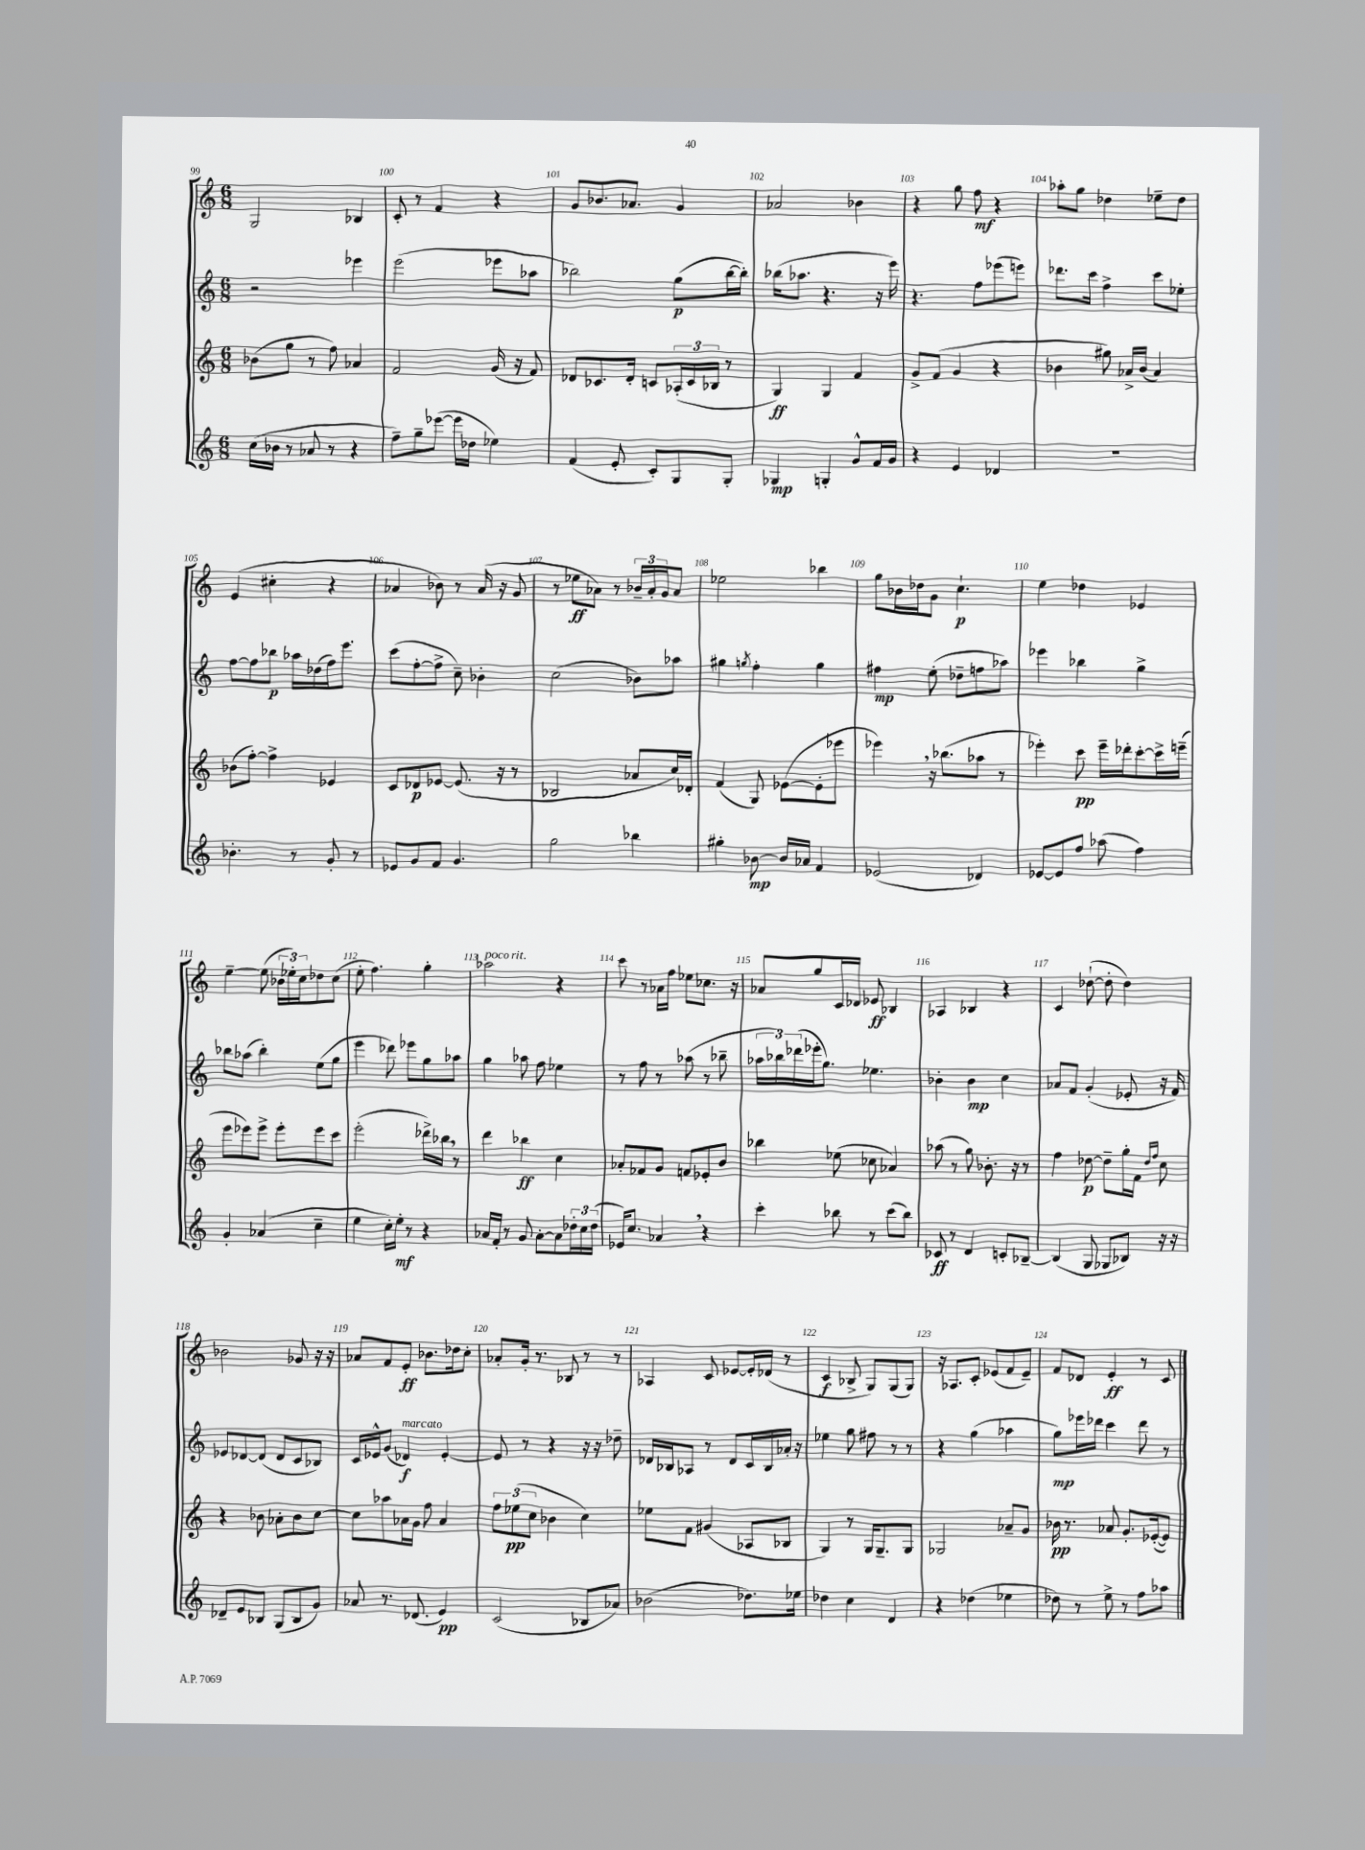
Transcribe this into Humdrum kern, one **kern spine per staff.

**kern	**dynam	**kern	**dynam	**kern	**dynam	**kern	**dynam
*part4	*part4	*part3	*part3	*part2	*part2	*part1	*part1
*staff4	*staff4	*staff3	*staff3	*staff2	*staff2	*staff1	*staff1
*clefG2	*	*clefG2	*	*clefG2	*	*clefG2	*
*k[]	*	*k[]	*	*k[]	*	*k[]	*
*M6/8	*	*M6/8	*	*M6/8	*	*M6/8	*
=99	=99	=99	=99	=99	=99	=99	=99
(16cc\LL	.	(8b-X\L	.	2r	.	2G/	.
16b-X\JJ	.	.	.	.	.	.	.
8r	.	8gg\J	.	.	.	.	.
8a-X/	.	8r	.	.	.	.	.
8r	.	8ff\)	.	.	.	.	.
4r	.	4a-X/	.	4eee-X\	.	4B-X/	.
=100	=100	=100	=100	=100	=100	=100	=100
8ff~\L)	.	2f/	.	(2eee\	.	8c'/	.
8gg~\	.	.	.	.	.	8r	.
([8eee-X\J	.	.	.	.	.	4f/	.
16eee-\LL]	.	.	.	.	.	.	.
16dd-X\JJ	.	.	.	.	.	.	.
4ee-X\)	.	(16g/	.	8eee-X\L	.	4r	.
.	.	16r	.	.	.	.	.
.	.	8f/)	.	8aa-X\J	.	.	.
=101	=101	=101	=101	=101	=101	=101	=101
(4f/	.	8d-X/L	.	2bb-X\)	.	8g/L	.
.	.	8.c-X/	.	.	.	8.b-X/	.
8e'/	.	.	.	.	.	.	.
.	.	16d-'/Jk	.	.	.	8.a-X/J	.
8c'/L)	.	8cn/L	.	.	.	.	.
8G/	.	(24A-X'/L	.	(8gg\L	p	4g/	.
.	.	24c/	.	.	.	.	.
.	.	24B-X/JJ	.	.	.	.	.
8G'/J	.	8r	.	[16bb-\L	.	.	.
.	.	.	.	16bb-'\JJ])	.	.	.
=102	=102	=102	=102	=102	=102	=102	=102
4G-X/	mp	4G/)	ff	(16bb-X\KL	.	2a-X/	.
.	.	.	.	8.aa-X\J	.	.	.
4Gn'/	.	4G/	.	4.r	.	.	.
8g^^/L	.	4f/	.	.	.	4b-X\	.
16f/L	.	.	.	16r	.	.	.
16g/JJ	.	.	.	16eee\)	.	.	.
=103	=103	=103	=103	=103	=103	=103	=103
4r	.	8g^/L	.	4.r	.	4r	.
.	.	(8f/J	.	.	.	.	.
4e/	.	4g/	.	.	.	8gg\	.
.	.	.	.	8ff\L	.	8ff\	mf
4d-X/	.	4r	.	(8eee-X\	.	4r	.
.	.	.	.	8eeen\J)	.	.	.
=104	=104	=104	=104	=104	=104	=104	=104
2.r	.	4b-X\	.	8.ddd-X\L	.	8aa-X'\L	.
.	.	.	.	.	.	8gg\J	.
.	.	.	.	16ccc\Jk	.	.	.
.	.	8gg#X\)	.	4ff^\	.	4dd-X\	.
.	.	16a-X^/LL	.	.	.	.	.
.	.	(16b-/JJ	.	.	.	.	.
.	.	4a-/)	.	8ccc\L	.	8ee-X~\L	.
.	.	.	.	8ee-X'\J	.	8dd-\J	.
!!LO:LB:g=z
=105	=105	=105	=105	=105	=105	=105	=105
4.b-X'\	.	(8b-X\L	.	[8ff\L	.	(4e/	.
.	.	[8ff'\J)	.	8ff\]	.	.	.
.	.	4ff^\]	.	8bb-X\J	p	4cc#X'\	.
8r	.	.	.	16aa-X\LL	.	.	.
.	.	.	.	(16dd-X\	.	.	.
8g'/	.	4e-X/	.	16ff\J)	.	4r	.
.	.	.	.	8.eee\J	.	.	.
8r	.	.	.	.	.	.	.
=106	=106	=106	=106	=106	=106	=106	=106
8e-X/L	.	8c/L	.	(8ccc\L	.	4a-X/	.
8g/	.	8d-X/	p	[8ff'\	.	.	.
8f/J	.	[8e-X/J	.	8ff^\J]	.	8b-X\)	.
4.g/	.	(8.e-/]	.	8cc~\)	.	8r	.
.	.	.	.	4b-X'\	.	(16a-/	.
.	.	16r	.	.	.	16r	.
.	.	8r	.	.	.	8g/	.
=107	=107	=107	=107	=107	=107	=107	=107
2gg\	.	2B-X/	.	(2cc\	.	8r	.
.	.	.	.	.	.	8ee-X\L	ff
.	.	.	.	.	.	8a-X\J)	.
.	.	.	.	.	.	8r	.
4bb-X\	.	8a-X/L	.	8b-X\L)	.	24b-X~/LL	.
.	.	.	.	.	.	24a-'/	.
.	.	.	.	.	.	24g/J	.
.	.	16cc/L)	.	8aa-X\J	.	8a-/J	.
.	.	16d-X'/JJ	.	.	.	.	.
=108	=108	=108	=108	=108	=108	=108	=108
4gg#X'\	.	(4f/	.	4gg#X\	.	2ee-X\	.
.	.	.	.	8qggn/	.	.	.
[8b-X\	mp	8G/)	.	4ff'\	.	.	.
16b-/LL]	.	([8e-X\L	.	.	.	.	.
16a-X/JJ	.	.	.	.	.	.	.
4f/	.	8e-'\]	.	4gg\	.	4bb-X\	.
.	.	8eee-X\J	.	.	.	.	.
=109	=109	=109	=109	=109	=109	=109	=109
(2e-X/	.	4eee-X,\)	.	4ff#X\	mp	8gg\L	.
.	.	.	.	.	.	16b-X\L	.
.	.	.	.	.	.	16dd-X\J	.
.	.	16r	.	(8ee'\	.	8g\J	.
.	.	(8.bb-X\L	.	.	.	.	.
.	.	.	.	8dd-X~\L	.	4.cc`\	p
4d-X/)	.	8aa-X\J	.	8ffn\	.	.	.
.	.	8r	.	8aa-X\J)	.	.	.
=110	=110	=110	=110	=110	=110	=110	=110
[8e-X/L	.	4eee-X'\)	.	4eee-X\	.	4ee\	.
8e-/]	.	.	.	.	.	.	.
8ff/J	.	8ccc\	pp	4bb-X\	.	4dd-X\	.
(8aa-X\	.	16eee-~\LL	.	.	.	.	.
.	.	16ddd-X'\J	.	.	.	.	.
4ff\)	.	[8ccc'\	.	4gg^\	.	4e-X/	.
.	.	16ccc^\L]	.	.	.	.	.
.	.	(16eeen~\JJ	.	.	.	.	.
!!LO:LB:g=z
=111	=111	=111	=111	=111	=111	=111	=111
4g'/	.	8eee\L	.	8bb-X\L	.	[4ee~\	.
.	.	8eee-X\)	.	(8aa-X\J	.	.	.
(4a-X/	.	8eee-^\J	.	4bb-'\)	.	(8ee\]	.
.	.	8eee-'\L	.	.	.	24b-X\LL	.
.	.	.	.	.	.	24ee-X'\)	.
.	.	.	.	.	.	24cc\J	.
4cc~\	.	8eee-\	.	(8ee\L	.	8dd-X\	.
.	.	8ccc\J	.	8gg\J	.	(8cc\J	.
=112	=112	=112	=112	=112	=112	=112	=112
4ee\	.	(2eee'\	.	4eee\	.	8ee'\	.
.	.	.	.	.	.	4.ff\)	.
16cc'\LL)	.	.	.	8ddd-X\)	.	.	.
16ee'\JJ	mf	.	.	.	.	.	.
8r	.	.	.	8eee-X\L	.	.	.
4r	.	16ddd-X^\LL)	.	8gg\	.	4gg'\	.
.	.	16bb-X,\JJ	.	.	.	.	.
.	.	8r	.	8aa-X\J	.	.	.
=113	=113	=113	=113	=113	=113	=113	=113
!	!	!	!	!	!	!LO:TX:a:i:t=poco rit.	!
16a-X/LL	.	4ddd\	.	4gg\	.	2aa-X\	.
16f'/JJ	.	.	.	.	.	.	.
8r	.	.	.	.	.	.	.
8g/	.	4bb-X\	ff	8aa-X\	.	.	.
[8a-'\L	.	.	.	8ff\	.	.	.
8a-\]	.	4cc\	.	4ee-X\	.	4r	.
24dd-X'\L	.	.	.	.	.	.	.
24cc\	.	.	.	.	.	.	.
(24dd-\JJ	.	.	.	.	.	.	.
=114	=114	=114	=114	=114	=114	=114	=114
16e-X/KL)	.	8a-X'/L	.	8r	.	8ccc\	.
8.cc/J	.	.	.	.	.	.	.
.	.	8f-X/	.	8ff\	.	8r	.
4a-X,/	.	8g/J	.	8r	.	16a-X\LL	.
.	.	.	.	.	.	16ff\JJ	.
.	.	8fn/L	.	(8aa-X\	.	8ee-X\L	.
4r	.	8e-X'/	.	8r	.	8.cc-X\J	.
.	.	8b/J	.	8bb-X~\	.	.	.
.	.	.	.	.	.	16r	.
=115	=115	=115	=115	=115	=115	=115	=115
4ccc'\	.	4bb-X\	.	24aa-X\LL	.	8a-X/L	.
.	.	.	.	24bb-X\)	.	.	.
.	.	.	.	(24ddd-X\	.	.	.
.	.	.	.	16eee-X'\J	.	8gg/	.
.	.	.	.	8.gg\J)	.	.	.
8bb-X\	.	(8ee-X\	.	.	.	16c/L	.
.	.	.	.	.	.	16d-X/JJ	.
8r	.	8cc-X\	.	4.ee-X\	.	8e-X/	ff
(8ccc\L	.	4a-X/)	.	.	.	4B-X/	.
8bb-\J)	.	.	.	.	.	.	.
=116	=116	=116	=116	=116	=116	=116	=116
8c-X/	ff	(8aa-X\	.	4b-X'\	.	4A-X/	.
8r	.	8r	.	.	.	.	.
4d/	.	8gg\)	.	4b-\	mp	4B-X/	.
.	.	8.b-X'\	.	.	.	.	.
8cn'/L	.	.	.	4cc\	.	4r	.
.	.	16r	.	.	.	.	.
[8B-X~/J	.	8r	.	.	.	.	.
=117	=117	=117	=117	=117	=117	=117	=117
(4B-/]	.	4ff\	.	8a-X/L	.	4c/	.
.	.	.	.	8f/J	.	.	.
8G/	.	[8dd-X\	p	(4g'/	.	([8dd-X`\	.
8G-X/L	.	8dd-~\L]	.	.	.	8dd-'\]	.
8B-X/J)	.	16gg'\L	.	8e-X'/	.	4dd-\)	.
.	.	16f\JJ	.	.	.	.	.
.	.	16qqdd-/LL	.	.	.	.	.
.	.	16qqff/JJ	.	.	.	.	.
16r	.	8cc\	.	16r	.	.	.
16r	.	.	.	16f/)	.	.	.
!!LO:LB:g=z
=118	=118	=118	=118	=118	=118	=118	=118
8d-X~/L	.	4r	.	8e-X/L	.	2b-X\	.
8e/	.	.	.	[8d-X/	.	.	.
8B-X/J	.	8b-X\	.	(8d-/J]	.	.	.
(8G/L	.	8a-X'\L	.	8d-/L	.	.	.
8B-/	.	8b-\	.	8c/	.	8g-X/	.
8g/J)	.	[8cc\J	.	8B-X/J)	.	16r	.
.	.	.	.	.	.	16r	.
=119	=119	=119	=119	=119	=119	=119	=119
8a-X/	.	8cc\L]	.	16c/LL	.	8a-X/L	.
.	.	.	.	16e-X^^/J	.	.	.
8.r	.	8aa-X\	.	(8g/J	.	8f/	.
!	!	!	!	!LO:TX:a:i:t=marcato	!	!	!
.	.	16a-X\L	.	4d-X/)	f	8e'/J	ff
(8.d-X/	.	16g\JJ	.	.	.	.	.
.	.	8ff\	.	.	.	8.b-X\L	.
4e/)	pp	4a-/	.	[4e-'/	.	.	.
.	.	.	.	.	.	16dd-X\k	.
.	.	.	.	.	.	8cc'\J	.
=120	=120	=120	=120	=120	=120	=120	=120
(2c/	.	12ff\L	.	8e-/]	.	8a-X'/L	.
.	.	(12ee-X\	pp	.	.	.	.
.	.	.	.	8r	.	16g'/Jk	.
.	.	12cc\J	.	.	.	.	.
.	.	.	.	.	.	8.r	.
.	.	4b-X\	.	4r	.	.	.
.	.	.	.	.	.	8B-X/	.
8B-X/L	.	4cc\)	.	16r	.	8r	.
.	.	.	.	16r	.	.	.
8a-X/J)	.	.	.	8dd-X~\	.	8r	.
=121	=121	=121	=121	=121	=121	=121	=121
(2b-X\	.	8ee-X\L	.	16d-X/LL	.	4A-X/	.
.	.	.	.	16B-X/J	.	.	.
.	.	8f\J	.	8A-X/J	.	.	.
.	.	(4g#X/	.	8r	.	8c/	.
.	.	.	.	8d-/L	.	[8e-X/L	.
8.dd-X\L)	.	8A-X/L	.	16c/L	.	16e-'/L]	.
.	.	.	.	16B-/	.	(16d-X/JJ	.
.	.	8B-X/J	.	16a-X'/JJ	.	8r	.
16ee-X\Jk	.	.	.	16r	.	.	.
=122	=122	=122	=122	=122	=122	=122	=122
4dd-X\	.	4G/)	.	4ee-X\	.	4c/	f
4cc\	.	8r	.	8gg\	.	8B-X^/	.
.	.	16G/KL	.	8ff#X\	.	8G/L)	.
.	.	8.G~/	.	.	.	.	.
4d/	.	.	.	8r	.	(8G/	.
.	.	8G/J	.	8r	.	8G/J)	.
=123	=123	=123	=123	=123	=123	=123	=123
4r	.	2G-X/	.	4r	.	16r	.
.	.	.	.	.	.	8.A-X/L	.
(4dd-X\	.	.	.	(4gg\	.	8c'/J	.
.	.	.	.	.	.	(8e-X/L	.
4ee-X\	.	8a-X~/L	.	4aa-X\	.	8f/	.
.	.	8g/J	.	.	.	8e-~/J)	.
=124	=124	=124	=124	=124	=124	=124	=124
8dd-X\)	.	16b-X\	pp	8gg\L)	mp	8f/L	.
.	.	8.r	.	.	.	.	.
8r	.	.	.	16eee-X\L	.	8d-X/J	.
.	.	.	.	16ddd-X\JJ	.	.	.
8ee^\	.	8a-X/	.	4ccc\	.	4e'/	ff
8r	.	8.g'/L	.	.	.	.	.
8ff\L	.	.	.	8ddd-\	.	8r	.
.	.	([16e-X'/k	.	.	.	.	.
8aa-X\J	.	8e-/J])	.	8r	.	8c/	.
==	==	==	==	==	==	==	==
*-	*-	*-	*-	*-	*-	*-	*-
